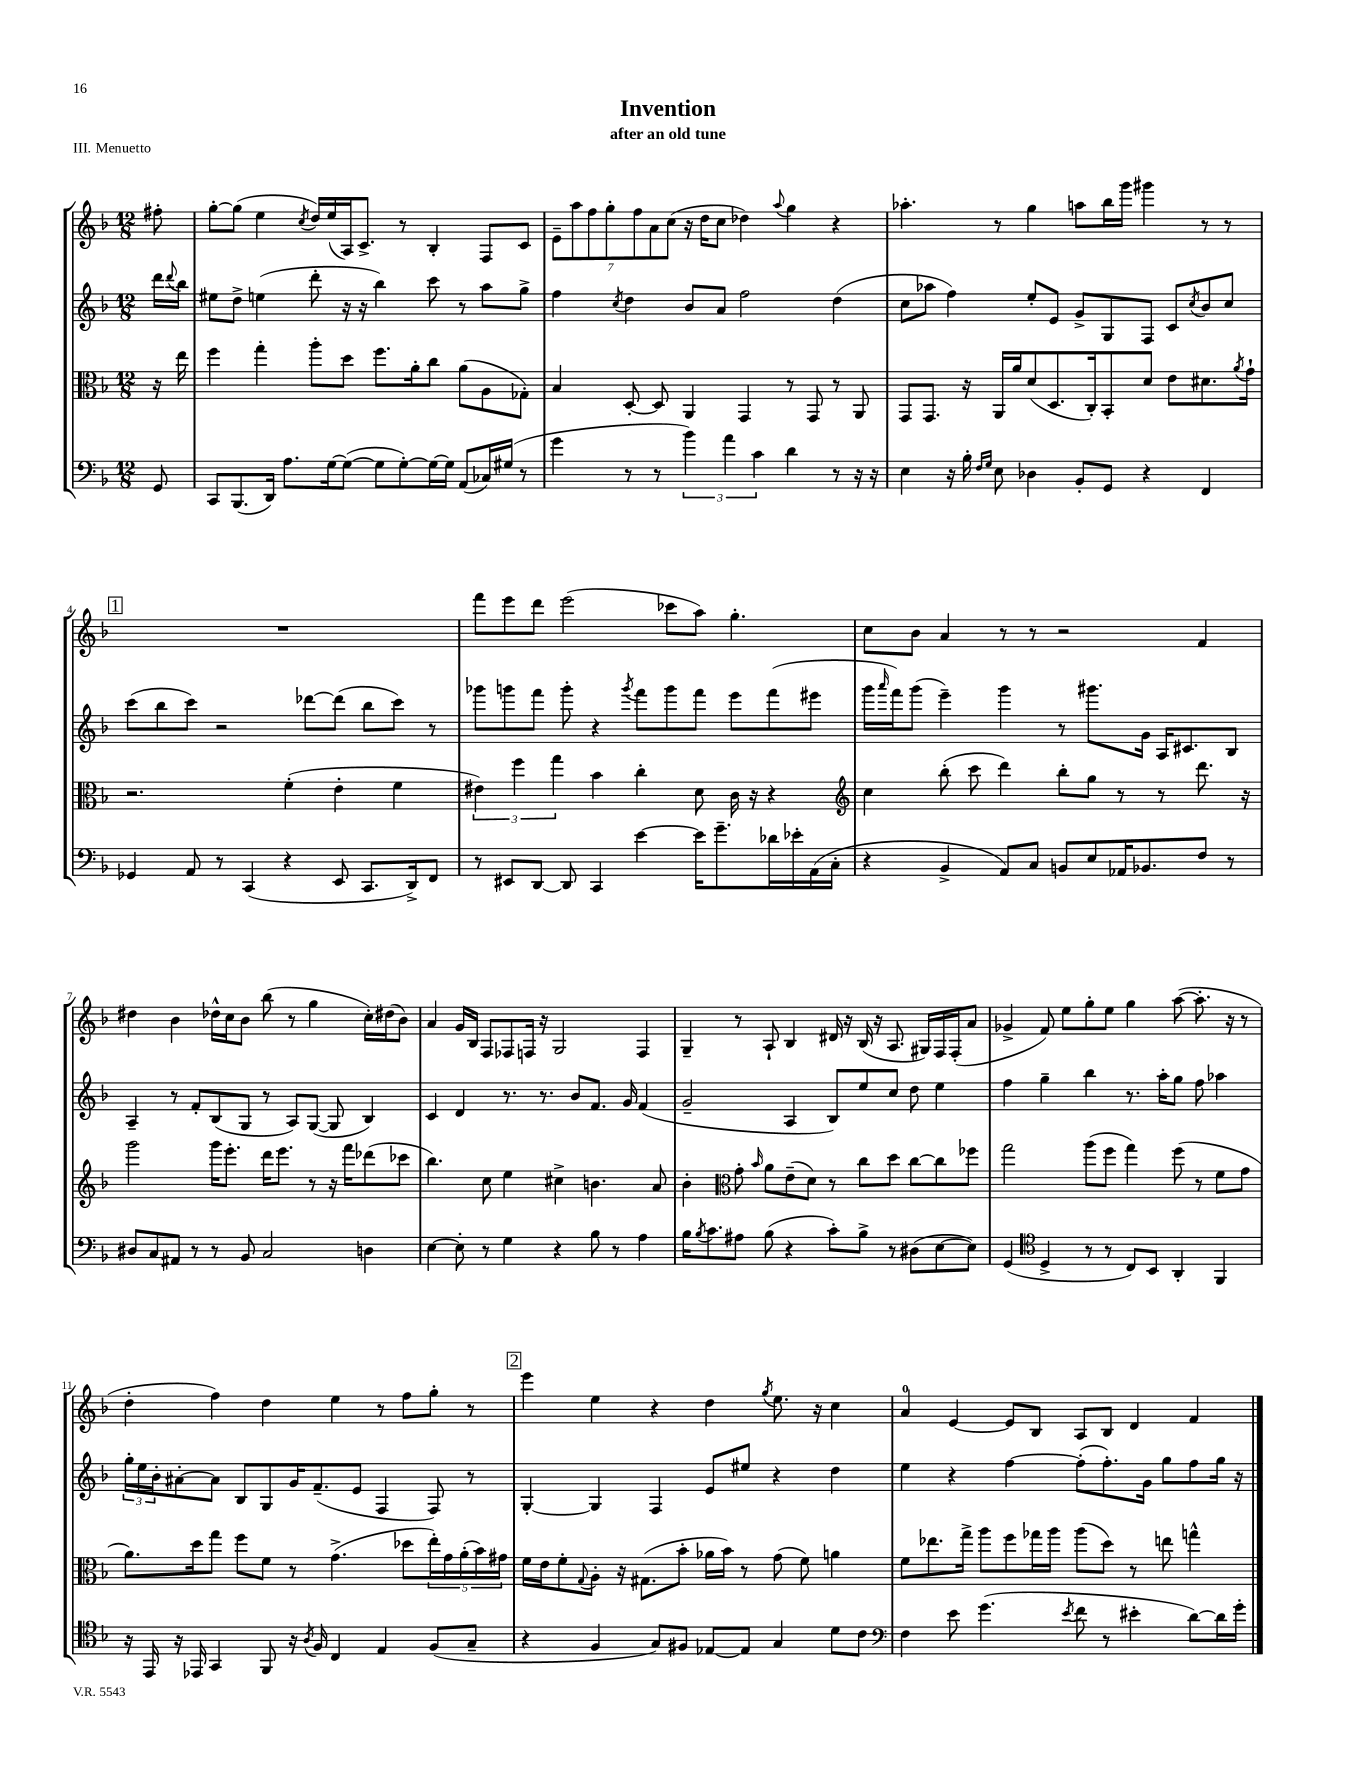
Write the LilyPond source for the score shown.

\header { title = "Invention" subtitle = "after an old tune" piece = "III. Menuetto" }
<<
\new StaffGroup <<
\new Staff = "s0" {
    \clef treble \key f \major \numericTimeSignature \time 12/8 \partial 8
    fis''8-. |
    g''8~-. g''8( e''4 \acciaccatura { c''8 } d''16) e''16( a16) c'8.-> r8 bes4-. f8 c'8 |
    \tuplet 7/4 { e'8-- a''8 f''8 g''8-. f''8 a'8 c''8( } r16 d''16 c''8 des''4) \appoggiatura { a''8 } g''4 r4 |
    aes''4.-. r8 g''4 a''8 bes''16 g'''16 gis'''4 r8 r8 |
    \mark \markup { \box "1" } R1. |
    f'''8 e'''8 d'''8 e'''2( ces'''8 a''8) g''4.-. |
    c''8 bes'8 a'4 r8 r8 r2 f'4 |
    dis''4 bes'4 des''16-^ c''16 bes'8 bes''8( r8 g''4 c''16-.) dis''16( bes'8) |
    a'4 g'16 bes16 f8 fes8 f16 r16 g2 f4 |
    g4-- r8 a8-! bes4 dis'16 r16 bes16( r16 a8. gis16) f16 f16-.( a'8 |
    ges'4-> f'8) e''8 g''8-. e''8 g''4 a''8~( a''8.-. r16 r8 |
    d''4-. f''4) d''4 e''4 r8 f''8 g''8-. r8 |
    \mark \markup { \box "2" } e'''4 e''4 r4 d''4 \acciaccatura { g''8 } e''8. r16 c''4 |
    a'4-0 e'4~ e'8 bes8 a8 bes8 d'4 f'4 \bar "|." |
}
\new Staff = "s1" {
    \clef treble \key f \major \numericTimeSignature \time 12/8 \partial 8
    d'''16 \appoggiatura { d'''8 } bes''16 |
    eis''8 d''8-> e''4( d'''8-. r16 r16 bes''4) c'''8 r8 a''8 g''8-> |
    f''4 \acciaccatura { c''8 } d''4 bes'8 a'8 f''2 d''4( |
    c''8 aes''8 f''4) e''8-. e'8 g'8-> g8 f8 c'8 \acciaccatura { c''8 } bes'8 c''8 |
    \mark \markup { \box "1" } c'''8( bes''8 c'''8) r2 des'''8~ des'''8( bes''8 c'''8) r8 |
    ges'''8 g'''8 f'''8 g'''8-. r4 \acciaccatura { g'''8 } f'''8 g'''8 f'''8 e'''8 f'''8( eis'''8 |
    g'''16 \grace { a'''16 } f'''16) g'''8( e'''4--) g'''4 r8 gis'''8. g'16 a16 cis'8. bes8 |
    a4-- r8 f'8-. bes8( g8 r8 a8) g8~( g8 bes4) |
    c'4 d'4 r8. r8. bes'8 f'8. g'16 f'4( |
    g'2-- a4 bes8) e''8 c''8 d''8 e''4 |
    f''4 g''4-- bes''4 r8. a''16-. g''8 f''8 aes''4 |
    \tuplet 3/2 { g''16-. e''16 bes'16-. } ais'8~-. ais'8 bes8 g8 g'16 f'8.--( e'8 f4 f8) r8 |
    \mark \markup { \box "2" } g4~-. g4 f4 e'8 eis''8 r4 d''4 |
    e''4 r4 f''4~ f''8-.( f''8.-.) g'16 g''8 f''8 g''16 r16 \bar "|." |
}
\new Staff = "s2" {
    \clef alto \key f \major \numericTimeSignature \time 12/8 \partial 8
    r16 e''16 |
    f''4 g''4-. a''8-. d''8 f''8. a'16-. c''8 a'8( a8 ges8-.) |
    bes4 d8~-. d8 a,4 g,4 r8 g,8 r8 a,8 |
    g,8 g,8. r16 a,16 a'16 d'8( d8. c16-.) bes,8-. d'8 e'8 dis'8. \acciaccatura { a'8 } g'16-! |
    \mark \markup { \box "1" } r2. f'4-.( e'4-. f'4 |
    \tuplet 3/2 { eis'4) f''4 g''4 } bes'4 c''4-. d'8 c'16 r16 r4 |
    \clef treble c''4 bes''8-.( c'''8 d'''4) bes''8-. g''8 r8 r8 d'''8. r16 |
    g'''2 g'''16 e'''8.-. d'''16 e'''8. r8 r16 f'''16 des'''8( ces'''8 |
    bes''4.) c''8 e''4 cis''4-> b'4. a'8 |
    bes'4-. \clef alto g'8-. \grace { bes'16 } a'8 e'8--( d'8) r8 c''8 d''8 c''8~ c''8 fes''8 |
    g''2 a''8( f''8 g''4) f''8( r8 f'8 g'8 |
    a'8.) d''16 g''8 f''8 f'8 r8 g'4.->( des''8 \tuplet 5/4 { e''16-.) g'16 a'16-.( bes'16) gis'16 } |
    \mark \markup { \box "2" } f'16 e'16 f'8-. \appoggiatura { g8 } a8-. r16 gis8.( bes'8-. aes'16 bes'16) r8 g'8( f'8) a'4 |
    f'8 ees''8. g''16-> a''8 f''8 ges''16 a''16 a''8( d''8) r8 e''8 g''4-^ \bar "|." |
}
\new Staff = "s3" {
    \clef bass \key f \major \numericTimeSignature \time 12/8 \partial 8
    g,8 |
    c,8 bes,,8.( d,16) a8. g16~ g8~( g8 g8~-.) g16~ g16 a,8( ces16) gis16( r8 |
    g'4 r8 r8 \tuplet 3/2 { bes'4) a'4 c'4 } d'4 r8 r16 r16 |
    e4 r16 bes16-. \grace { f16 g16 } e8 des4 bes,8-. g,8 r4 f,4 |
    \mark \markup { \box "1" } ges,4 a,8 r8 c,4( r4 e,8 c,8. d,16->) f,8 |
    r8 eis,8 d,8~ d,8 c,4 e'4~ e'16 g'8.-- des'16 ees'16-. a,16( c16-. |
    r4 bes,4-> a,8) c8 b,8 e8 aes,16 bes,8. f8 r8 |
    dis8 c8 ais,8 r8 r8 bes,8 c2 d4 |
    e4~ e8-. r8 g4 r4 bes8 r8 a4 |
    bes16 \acciaccatura { bes8 } c'8. ais8 bes8( r4 c'8-.) bes8-> r8 dis8( e8~ e8) |
    g,4( \clef tenor d4-> r8 r8 c8) bes,8 a,4-. f,4 |
    r16 e,16 r16 ees,16 g,4 f,8 r16 \acciaccatura { a8 } f16 c4 e4 f8( g8-- |
    \mark \markup { \box "2" } r4 f4 g8) fis8 ees8~ ees8 g4 d'8 c'8 |
    \clef bass f4 e'8 g'4.( \acciaccatura { e'8 } f'8 r8 eis'4-. d'8~) d'16 g'16-. \bar "|." |
}
>>
>>
